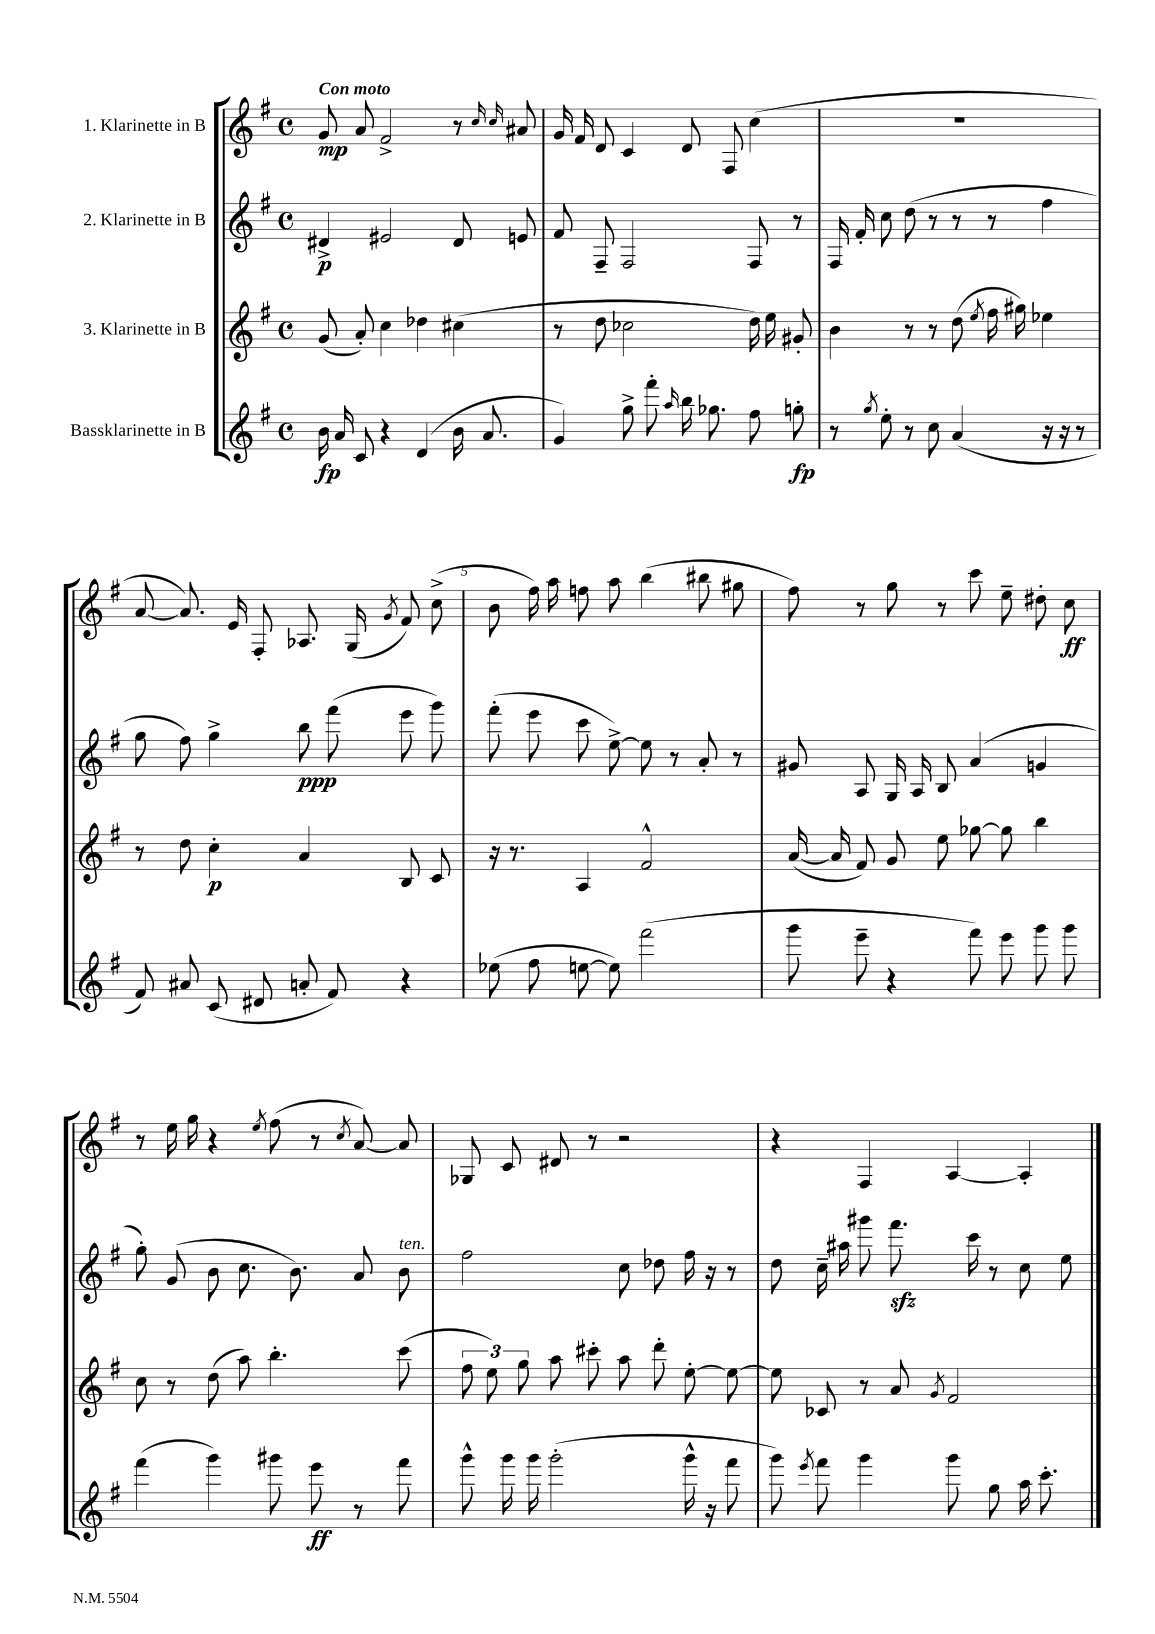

**kern	**dynam	**kern	**dynam	**kern	**dynam	**kern	**dynam
*part4	*part4	*part3	*part3	*part2	*part2	*part1	*part1
*staff4	*staff4	*staff3	*staff3	*staff2	*staff2	*staff1	*staff1
*I"Bassklarinette in B	*	*I"3. Klarinette in B	*	*I"2. Klarinette in B	*	*I"1. Klarinette in B	*
*clefG2	*	*clefG2	*	*clefG2	*	*clefG2	*
*k[f#]	*	*k[f#]	*	*k[f#]	*	*k[f#]	*
*M4/4	*	*M4/4	*	*M4/4	*	*M4/4	*
*met(c)	*	*met(c)	*	*met(c)	*	*met(c)	*
=1	=1	=1	=1	=1	=1	=1	=1
!	!	!	!	!	!	!LO:TX:a:B:t=Con moto	!
16b\	fp	(8g/	.	4d#X^/	p	8g/	mp
16a/	.	.	.	.	.	.	.
8c/	.	8a'/)	.	.	.	8a/	.
4r	.	4cc\	.	2e#X/	.	2f#^/	.
(4d/	.	4dd-X\	.	.	.	.	.
16b\	.	(4cc#X\	.	8d#/	.	8r	.
8.a/	.	.	.	.	.	.	.
.	.	.	.	.	.	16qqcc/	.
.	.	.	.	.	.	16qqcc/	.
.	.	.	.	8en/	.	8a#X/	.
=2	=2	=2	=2	=2	=2	=2	=2
4g/)	.	8r	.	8f#/	.	16g/	.
.	.	.	.	.	.	16f#/	.
.	.	8dd\	.	8F#~/	.	8d/	.
8gg^\	.	2cc-X\	.	2F#/	.	4c/	.
8fff#'\	.	.	.	.	.	.	.
16qqaa/	.	.	.	.	.	.	.
16bb\	.	.	.	.	.	8d/	.
8.gg-X\	.	.	.	.	.	.	.
.	.	.	.	.	.	8F#/	.
8ff#\	.	16dd\)	.	8F#/	.	(4cc\	.
.	.	16ee\	.	.	.	.	.
8ggn'\	fp	8g#X'/	.	8r	.	.	.
=3	=3	=3	=3	=3	=3	=3	=3
8r	.	4b\	.	16F#/	.	1r	.
.	.	.	.	16f#'/	.	.	.
8qgg/	.	.	.	.	.	.	.
8ee'\	.	.	.	8cc\	.	.	.
8r	.	8r	.	(8dd\	.	.	.
8cc\	.	8r	.	8r	.	.	.
(4a/	.	(8dd\	.	8r	.	.	.
.	.	8qee/	.	.	.	.	.
.	.	16ff#\	.	8r	.	.	.
.	.	16gg#X\)	.	.	.	.	.
16r	.	4ee-X\	.	4ff#\	.	.	.
16r	.	.	.	.	.	.	.
8r	.	.	.	.	.	.	.
!!LO:LB:g=z
=4	=4	=4	=4	=4	=4	=4	=4
8f#/)	.	8r	.	8gg\	.	[8a/	.
8a#X/	.	8dd\	.	8ff#\)	.	8.a/])	.
(8c/	.	4cc'\	p	4gg^\	.	.	.
.	.	.	.	.	.	16e/	.
8d#X/	.	.	.	.	.	8F#'/	.
8an'/	.	4a/	.	8bb\	ppp	8.A-X/	.
8f#/)	.	.	.	(8fff#\	.	.	.
.	.	.	.	.	.	(16G/	.
.	.	.	.	.	.	8qg/	.
4r	.	8B/	.	8eee\	.	8f#/)	.
.	.	8c/	.	8ggg\)	.	(8cc^\	.
=5	=5	=5	=5	=5	=5	=5	=5
(8ee-X\	.	16r	.	(8fff#'\	.	8b\	.
.	.	8.r	.	.	.	.	.
8ff#\	.	.	.	8eee\	.	16ff#\)	.
.	.	.	.	.	.	16aa\	.
[8een\	.	4A/	.	8ccc\	.	8ffn\	.
8ee\])	.	.	.	[8ee^\)	.	8aa\	.
(2fff#\	.	2f#^^/	.	8ee\]	.	(4bb\	.
.	.	.	.	8r	.	.	.
.	.	.	.	8a'/	.	8bb#X\	.
.	.	.	.	8r	.	8gg#X\	.
=6	=6	=6	=6	=6	=6	=6	=6
8ggg\	.	([16a/	.	8g#X/	.	8ff#\)	.
.	.	16a/]	.	.	.	.	.
8eee~\	.	8f#/)	.	8A/	.	8r	.
4r	.	8g/	.	16G/	.	8gg\	.
.	.	.	.	16A/	.	.	.
.	.	8ee\	.	8B/	.	8r	.
8fff#\)	.	[8gg-X\	.	(4a/	.	8ccc\	.
8eee\	.	8gg-\]	.	.	.	8ee~\	.
8ggg\	.	4bb\	.	4gn/	.	8dd#X'\	.
8ggg\	.	.	.	.	.	8cc\	ff
!!LO:LB:g=z
=7	=7	=7	=7	=7	=7	=7	=7
(4fff#\	.	8cc\	.	8gg'\)	.	8r	.
.	.	8r	.	(8g/	.	16ee\	.
.	.	.	.	.	.	16gg\	.
4ggg\)	.	(8dd\	.	8b\	.	4r	.
.	.	8aa\)	.	8.cc\	.	.	.
.	.	.	.	.	.	8qee/	.
8ggg#X\	.	4.bb'\	.	.	.	(8ff#\	.
.	.	.	.	8.b\)	.	.	.
8eee\	ff	.	.	.	.	8r	.
.	.	.	.	.	.	8qcc/	.
8r	.	.	.	8a/	.	[8a/)	.
!	!	!	!	!LO:TX:a:i:t=ten.	!	!	!
8fff#\	.	(8ccc\	.	8b\	.	8a/]	.
=8	=8	=8	=8	=8	=8	=8	=8
8ggg^^\	.	12ff#\	.	2ff#\	.	8G-X/	.
.	.	12ee\)	.	.	.	.	.
16ggg\	.	.	.	.	.	8c/	.
.	.	12gg\	.	.	.	.	.
16ggg\	.	.	.	.	.	.	.
(2ggg'\	.	8aa\	.	.	.	8d#X/	.
.	.	8ccc#X'\	.	.	.	8r	.
.	.	8aa\	.	8cc\	.	2r	.
.	.	8ddd'\	.	8dd-X\	.	.	.
16ggg^^\	.	[8ee'\	.	16ff#\	.	.	.
16r	.	.	.	16r	.	.	.
8fff#\	.	8ee\_	.	8r	.	.	.
=9	=9	=9	=9	=9	=9	=9	=9
8ggg\)	.	8ee\]	.	8dd\	.	4r	.
8qeee/	.	.	.	.	.	.	.
8fff#\	.	8c-X/	.	16cc~\	.	.	.
.	.	.	.	16aa#X\	.	.	.
4ggg\	.	8r	.	8ggg#X\	.	4F#/	.
.	.	8a/	.	8.fff#zz\	.	.	.
.	.	8qg/	.	.	.	.	.
8ggg\	.	2f#/	.	.	.	[4A/	.
.	.	.	.	16ccc\	.	.	.
8gg\	.	.	.	8r	.	.	.
16aa\	.	.	.	8cc\	.	4A'/]	.
8.ccc'\	.	.	.	.	.	.	.
.	.	.	.	8ee\	.	.	.
==	==	==	==	==	==	==	==
*-	*-	*-	*-	*-	*-	*-	*-
